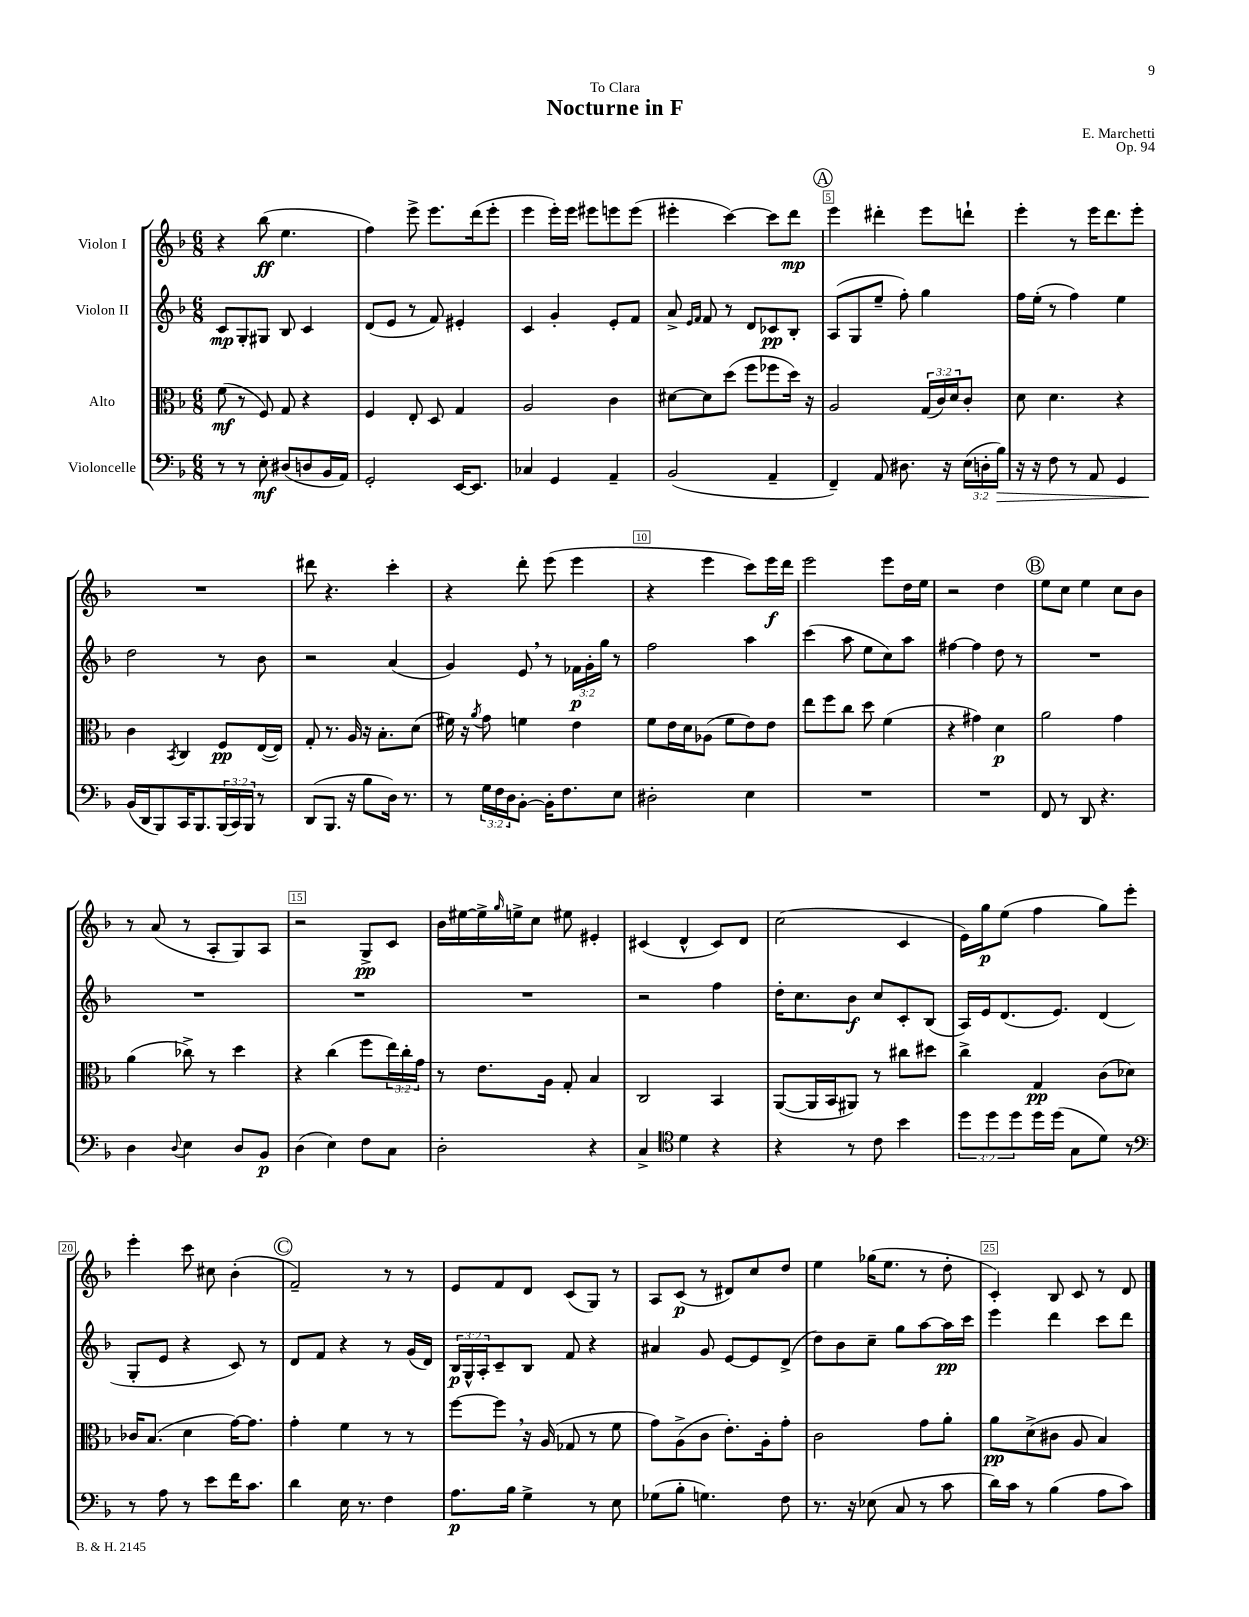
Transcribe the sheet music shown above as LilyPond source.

\header { title = "Nocturne in F" composer = "E. Marchetti" dedication = "To Clara" opus = "Op. 94" }
<<
\new StaffGroup <<
\new Staff = "s0" \with { instrumentName = "Violon I" } {
    \clef treble \key f \major \numericTimeSignature \time 6/8
    r4 bes''8\ff( e''4. |
    f''4) e'''8-> e'''8. d'''16( e'''8-. |
    e'''4 e'''16-.) e'''16 eis'''8 e'''8 e'''8( |
    eis'''4-. c'''4~) c'''8 d'''8\mp |
    \mark \markup { \circle "A" } e'''4 dis'''4-. e'''8 d'''8-! |
    e'''4-. r8 e'''16 d'''8. e'''8-. |
    R2. |
    dis'''8 r4. c'''4-. |
    r4 d'''8-. e'''8( e'''4 |
    r4 e'''4 c'''8) e'''16\f d'''16 |
    e'''2 e'''8 d''16 e''16 |
    r2 d''4 |
    \mark \markup { \circle "B" } e''8 c''8 e''4 c''8 bes'8 |
    r8 a'8( r8 a8-. g8) a8 |
    r2 g8->\pp c'8 |
    bes'16 eis''16~ eis''16-> \grace { g''16 } e''16-> c''8 eis''8 eis'4-. |
    cis'4( d'4-^ cis'8) d'8 |
    c''2( c'4 |
    e'16) g''16\p e''8( f''4 g''8) e'''8-. |
    e'''4-. c'''8 cis''8 bes'4-.( |
    \mark \markup { \circle "C" } f'2--) r8 r8 |
    e'8 f'8 d'8 c'8( g8) r8 |
    a8 c'8\p( r8 dis'8) c''8 d''8 |
    e''4 ges''16( e''8. r8 d''8-. |
    c'4-.) bes8 c'8 r8 d'8 \bar "|." |
}
\new Staff = "s1" \with { instrumentName = "Violon II" } {
    \clef treble \key f \major \numericTimeSignature \time 6/8 \override Staff.TupletNumber.text = #tuplet-number::calc-fraction-text
    c'8\mp g8-. gis8 bes8 c'4 |
    d'8( e'8 r8 f'8) eis'4-. |
    c'4 g'4-. e'8-. f'8 |
    a'8-> \grace { e'16 f'16 } f'8 r8 d'8 ces'8\pp bes8-. |
    \mark \markup { \circle "A" } a8( g8 e''8-- f''8-.) g''4 |
    f''16 e''16-.( r8 f''4) e''4 |
    d''2 r8 bes'8 |
    r2 a'4( |
    g'4) e'8 \breathe r8 \tuplet 3/2 { fes'16\p g'16-. g''16 } r8 |
    f''2 a''4 |
    c'''4( a''8 e''8 c''8) a''8 |
    fis''4~ fis''4 d''8 r8 |
    \mark \markup { \circle "B" } R2. |
    R2. |
    R2. |
    R2. |
    r2 f''4 |
    d''16-. c''8. bes'8\f c''8 c'8-. bes8( |
    a16) e'16 d'8.( e'8.) d'4( |
    g8-. e'8 r4 c'8) r8 |
    \mark \markup { \circle "C" } d'8 f'8 r4 r8 g'16( d'16) |
    \tuplet 3/2 { bes16\p g16-^ a16-. } c'8-- bes8 f'8 r4 |
    ais'4 g'8 e'8~ e'8 d'8->( |
    d''8) bes'8 c''8-- g''8 a''8~ a''16\pp c'''16 |
    e'''4 d'''4 c'''8 d'''8 \bar "|." |
}
\new Staff = "s2" \with { instrumentName = "Alto" } {
    \clef alto \key f \major \numericTimeSignature \time 6/8 \override Staff.TupletNumber.text = #tuplet-number::calc-fraction-text
    f'8\mf( r8 f8) g8 r4 |
    f4 e8-. d8 g4 |
    a2 c'4 |
    dis'8~ dis'8 d''8( f''8 fes''8 d''16) r16 |
    \mark \markup { \circle "A" } a2 \tuplet 3/2 { g16( c'16) d'16 } c'8-. |
    d'8 d'4. r4 |
    c'4 \acciaccatura { bes,8 } c4 f8\pp e16~( e16) |
    g8-. r8. a16 r16 bes8.-. d'8( |
    fis'16) r16 \acciaccatura { a'8 } g'8 f'4 e'4 |
    f'8 e'16 d'16 aes8( f'8 e'8) e'8 |
    e''8 f''8 c''8 d''8 f'4( |
    r4 gis'4) d'4\p |
    \mark \markup { \circle "B" } a'2 g'4 |
    a'4( ces''8->) r8 d''4 |
    r4 c''4( f''8 \tuplet 3/2 { e''16) c''16-. g'16 } |
    r8 e'8. a16 g8-. bes4 |
    c2 bes,4 |
    a,8~( a,16 bes,16 ais,8) r8 cis''8 dis''8 |
    c''4-> g4\pp c'8( des'8) |
    ces'16 bes8.( d'4 g'16~) g'8. |
    \mark \markup { \circle "C" } g'4-. f'4 r8 r8 |
    f''8~ f''8 \breathe r16 a16( ges8 r8 f'8 |
    g'8) a8->( c'8 e'8.-.) a16-. g'8-. |
    c'2 g'8 a'8-. |
    a'8\pp d'8->( cis'8 a8 bes4) \bar "|." |
}
\new Staff = "s3" \with { instrumentName = "Violoncelle" } {
    \clef bass \key f \major \numericTimeSignature \time 6/8 \override Staff.TupletNumber.text = #tuplet-number::calc-fraction-text
    r8 r8 e8-.\mf dis8( d8 bes,16 a,16) |
    g,2-. e,16~ e,8. |
    ces4 g,4 a,4-- |
    bes,2( a,4-- |
    \mark \markup { \circle "A" } f,4--) a,8 dis8. r16 \tuplet 3/2 { e16( d16-. bes16\>) } |
    r16 r16 f8 r8 a,8 g,4 |
    bes,16\!( d,16 bes,,8) c,16 bes,,8. \tuplet 3/2 { bes,,16( c,16) bes,,16 } r8 |
    d,8( bes,,8. r16 bes8 d16) r8. |
    r8 \tuplet 3/2 { g16 f16 d16 } bes,8~-. bes,16-. f8. e8 |
    dis2-. e4 |
    R2. |
    R2. |
    \mark \markup { \circle "B" } f,8 r8 d,8 r4. |
    d4 \appoggiatura { d8 } e4 d8 bes,8\p |
    d4( e4) f8 c8 |
    d2-. r4 |
    c4-> \clef tenor d'4 r4 |
    r4 r8 c'8 bes'4 |
    \tuplet 3/2 { d''8 d''8 d''8 } d''16 d''16( g8 d'8) r8 |
    \clef bass r8 a8 r8 e'8 f'16 c'8. |
    \mark \markup { \circle "C" } d'4 e16 r8. f4 |
    a8.\p bes16 g4-> r8 e8 |
    ges8( bes8-. g4.) f8 |
    r8. r16 ees8( c8 r8 c'8 |
    d'16) c'16 r8 bes4( a8 c'8) \bar "|." |
}
>>
>>
\layout { \context { \Score \override BarNumber.break-visibility = ##(#f #t #t) barNumberVisibility = #(every-nth-bar-number-visible 5) \override BarNumber.stencil = #(make-stencil-boxer 0.1 0.3 ly:text-interface::print) } }
